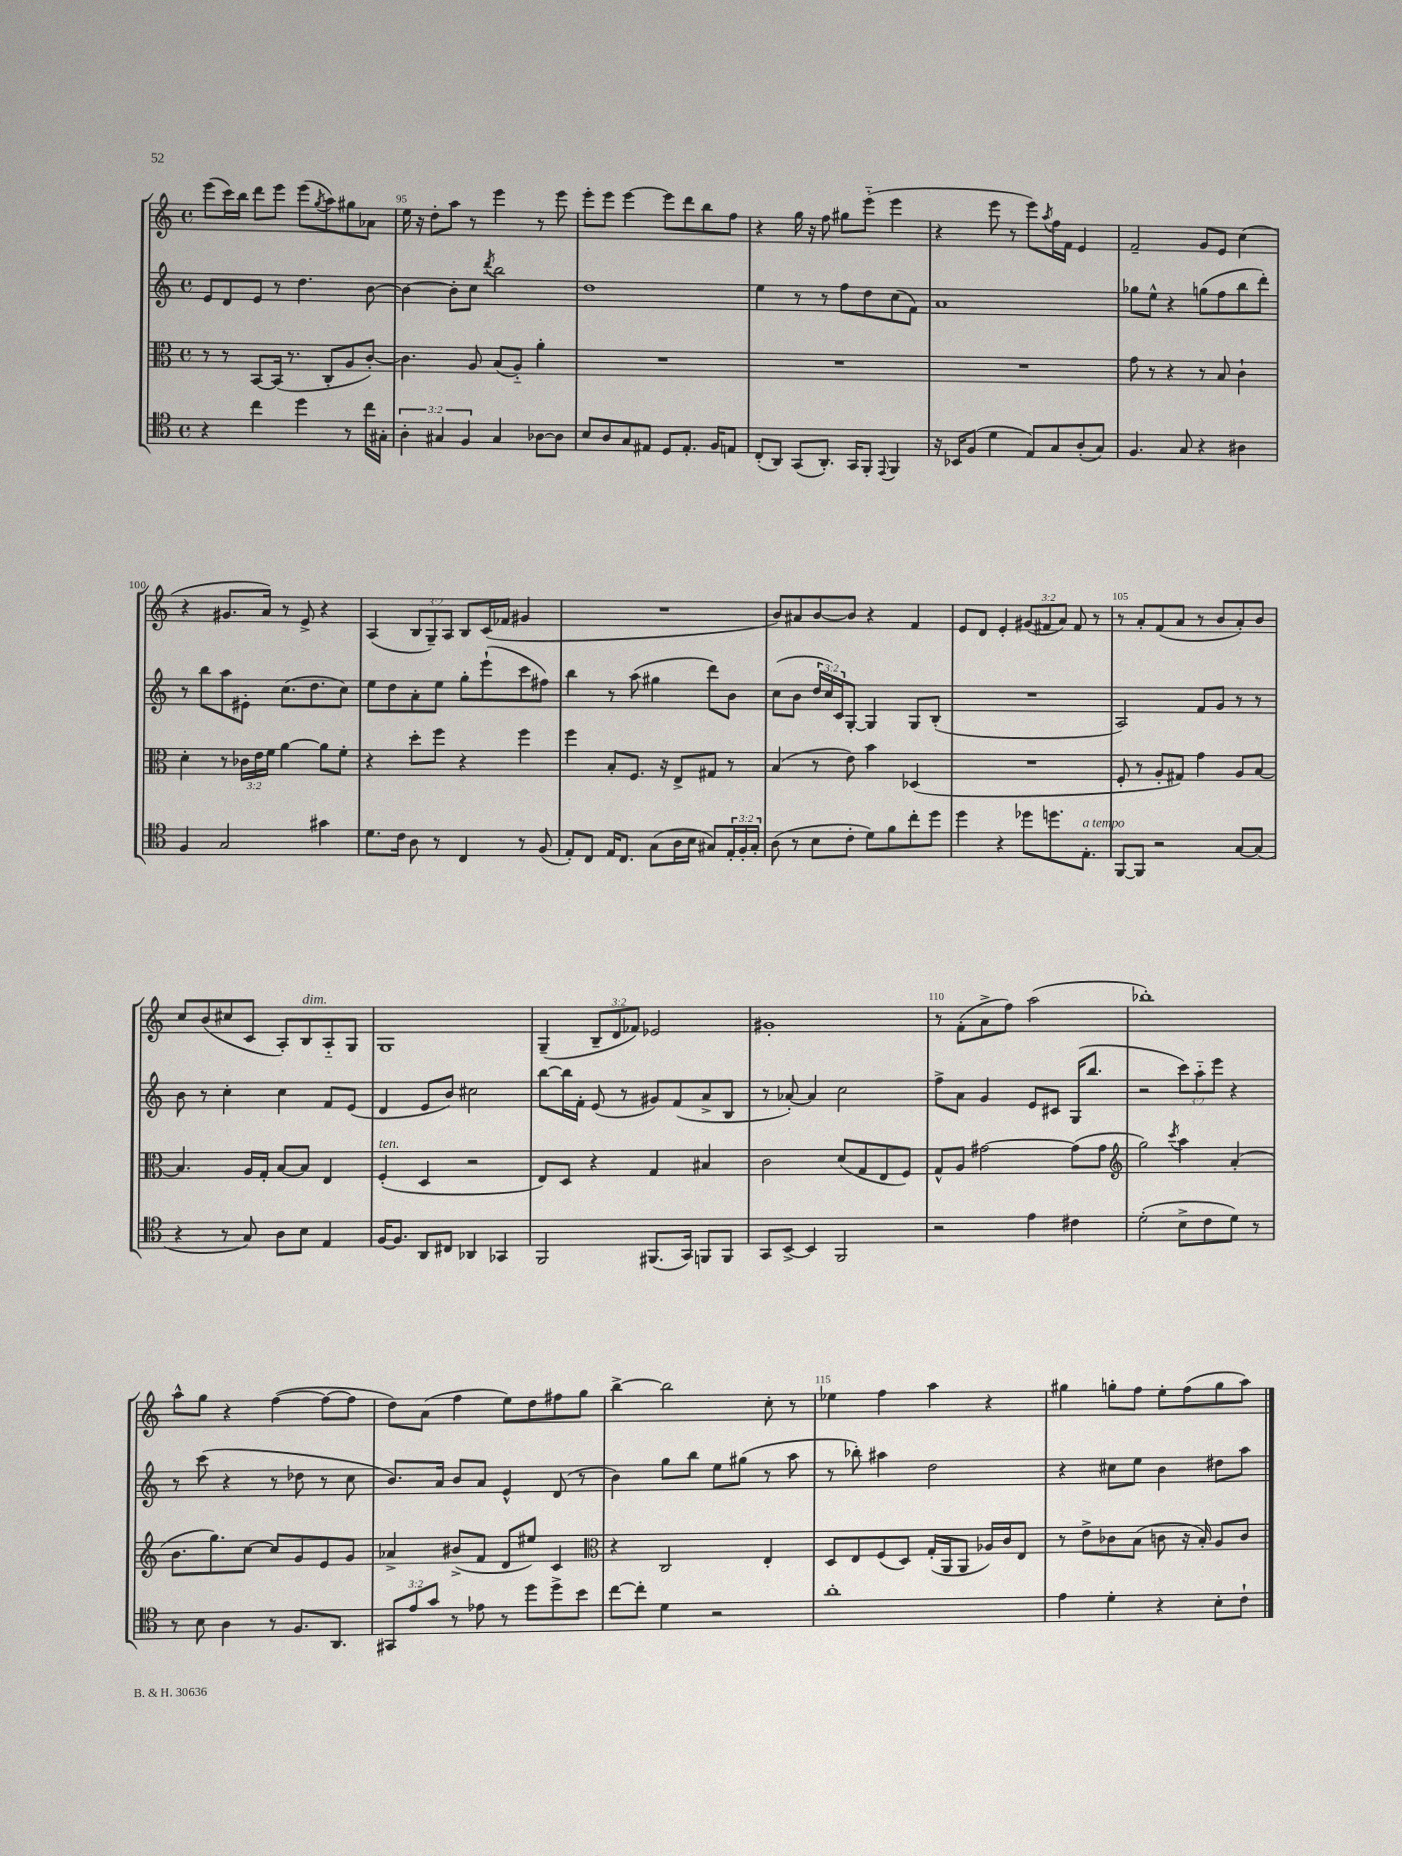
<<
\new StaffGroup <<
\new Staff = "s0" {
    \clef treble \key c \major \defaultTimeSignature \time 4/4 \override Staff.TupletNumber.text = #tuplet-number::calc-fraction-text
    e'''8( c'''16) b''16 d'''8 e'''8 e'''8( \acciaccatura { g''8 } a''8) gis''8 aes'8 |
    e''16 r16 d''8-. a''8 r8 e'''4 r8 e'''8 |
    e'''8-. e'''8 e'''4~ e'''8 d'''8 b''8 f''8 |
    r4 g''16 r16 f''8 gis''8 e'''8-_( e'''4 |
    r4 e'''8 r8 e'''8) \acciaccatura { a''8 } f''16 f'16 e'4 |
    f'2-- g'8 e'8 c''4( |
    r4 gis'8. a'16) r8 e'8-> r4 |
    a4( \tuplet 3/2 { b8 g8--) a8 } b8 c'16( fes'16 gis'4 |
    R1 |
    b'8) ais'8 b'8~ b'8 r4 f'4 |
    e'8 d'8 e'4-. \tuplet 3/2 { gis'8( fis'8 a'8) } fis'8 r8 |
    r8 a'8-. f'8( a'8 r8 b'8 a'8-.) b'8 |
    c''8 b'8( cis''8 c'8 a8-.) b8^\markup { \italic "dim." } a8-_ g8 |
    g1 |
    g4--( \tuplet 3/2 { b8-- d'8 fes'8) } ees'2 |
    gis'1-. |
    r8 f'8-.( a'8-> f''8) a''2( |
    bes''1-.) |
    a''8-^ g''8 r4 f''4~( f''8~ f''8 |
    d''8) a'8( f''4 e''8) d''8 fis''8 g''8 |
    b''4~-> b''2 c''8-. r8 |
    ees''4 f''4 a''4 r4 |
    gis''4 g''8-. f''8 e''8-. f''8( g''8 a''8) \bar "|." |
}
\new Staff = "s1" {
    \clef treble \key c \major \defaultTimeSignature \time 4/4 \override Staff.TupletNumber.text = #tuplet-number::calc-fraction-text
    e'8 d'8 e'8 r8 d''4. b'8~ |
    b'4~ b'8-. c''8 \acciaccatura { d'''8 } b''2 |
    d''1 |
    e''4 r8 r8 f''8 d''8 c''8( f'8) |
    a'1 |
    ges''8 e''8-^ r4 g''8( f''8 b''8 d'''8-.) |
    r8 b''8 a''8 eis'8-. c''8.( d''8. c''8) |
    e''8 d''8 a'8-. e''8 g''8-. e'''8-!( c'''8 fis''8) |
    b''4 r8 a''8( gis''4 d'''8) b'8 |
    c''8( b'8 \tuplet 3/2 { d''16 c''16) c'16 } g8~-. g4 g8 b8-.( |
    R1 |
    a2) f'8 g'8 r8 r8 |
    b'8 r8 c''4-. c''4 f'8 e'8( |
    d'4 e'8 b'8) cis''2 |
    b''8~ b''16 f'16-. e'8( r8 gis'8) f'8( a'8-> b8 |
    r8 aes'8~-.) aes'4 c''2 |
    f''8-> a'8 g'4 e'8 cis'8 g16( b''8. |
    r2 \tuplet 3/2 { c'''8) a''8-_ e'''8 } r4 |
    r8 c'''8( r4 r8 des''8 r8 c''8 |
    b'8.) a'16 b'8 a'8 e'4-^ d'8( r8 |
    b'4) g''8 b''8 e''8 gis''8( r8 a''8 |
    r8 bes''8-.) ais''4 d''2 |
    r4 cis''8 e''8 b'4 dis''8 a''8 \bar "|." |
}
\new Staff = "s2" {
    \clef alto \key c \major \defaultTimeSignature \time 4/4 \override Staff.TupletNumber.text = #tuplet-number::calc-fraction-text
    r8 r8 b,8~ b,16( r8. c8-. a8 c'8~-.) |
    c'4. a8 b8( a8-_) a'4-. |
    R1 |
    R1 |
    R1 |
    g'8 r8 r4 r8 b8 c'4-! |
    d'4-. r8 \tuplet 3/2 { ces'16 e'16 f'16 } a'4~ a'8 f'8-. |
    r4 d''8-. f''8 r4 f''4 |
    f''4 b8-. f8. r16 e8-> gis8 r8 |
    b4( r8 e'8) b'4 des4( |
    R1 |
    f8-. r8 a8-. gis8) g'4 a8 b8~ |
    b4. a16 g16-. b8~ b8 e4 |
    f4-.^\markup { \italic "ten." }( d4 r2 |
    e8) d8 r4 g4 bis4 |
    c'2 d'8( g8 e8 f8) |
    g8-^ a8 gis'2~ gis'8( gis'8 |
    \clef treble g''2) \acciaccatura { c'''8 } a''4 a'4-.( |
    b'8. g''8.) c''8~ c''8 g'8 e'8 g'8 |
    aes'4-> bis'8->( f'8 d'8 eis''8) c'4 |
    \clef alto r4 c2 e4-. |
    d8 e8 f8( d8) g16-.( a,16 a,8 aes16) c'16 e8 |
    r8 e'8-> ces'8 b8( c'8 r16 b16-.) a8 c'8 \bar "|." |
}
\new Staff = "s3" {
    \clef tenor \key c \major \defaultTimeSignature \time 4/4 \override Staff.TupletNumber.text = #tuplet-number::calc-fraction-text
    r4 c''4 d''4 r8 c''16 gis16-. |
    \tuplet 3/2 { a4-. gis4 f4 } gis4 aes8~ aes8 |
    b8 a8 g8 eis8 d8 eis8.-. f16 e8 |
    c8-.( a,8) g,8( a,8.-.) g,16 f,8-. \appoggiatura { e,8 } f,4 |
    r16 bes,16 f8( d'4 e8) g8 a8-.( g8) |
    f4. g8 r4 ais4 |
    f4 g2 gis'4 |
    d'8. c'16 a8 r8 c4 r8 f8( |
    e8-.) c8 e16 c8. g8( a16 b16 gis8) \tuplet 3/2 { e16-. f16-. gis16-. } |
    a8( r8 b8 c'8-. d'8) f'8 c''8-. d''8 |
    d''4 r4 des''8 d''8. e8.-.^\markup { \italic "a tempo" } |
    f,8~ f,8 r2 g8~ g8( |
    r4 r8 g8) a8 b8 e4 |
    f16~ f8. a,8 cis8 aes,4 ges,4 |
    f,2 fis,8.( g,16) f,8 f,8 |
    g,8 b,8~-> b,4 f,2 |
    r2 e'4 cis'4 |
    d'2-.( b8-> c'8 d'8) r8 |
    r8 b8 a4 r8 f8. a,8. |
    \tuplet 3/2 { gis,8 e'8 g'8 } r8 ees'8 r8 d''8 d''8-> b'8 |
    c''8~ c''8-. d'4 r2 |
    a'1-. |
    e'4 d'4-. r4 b8-. c'8-! \bar "|." |
}
>>
>>
\layout { \context { \Score currentBarNumber = #94 \override BarNumber.break-visibility = ##(#f #t #t) barNumberVisibility = #(every-nth-bar-number-visible 5) } }
